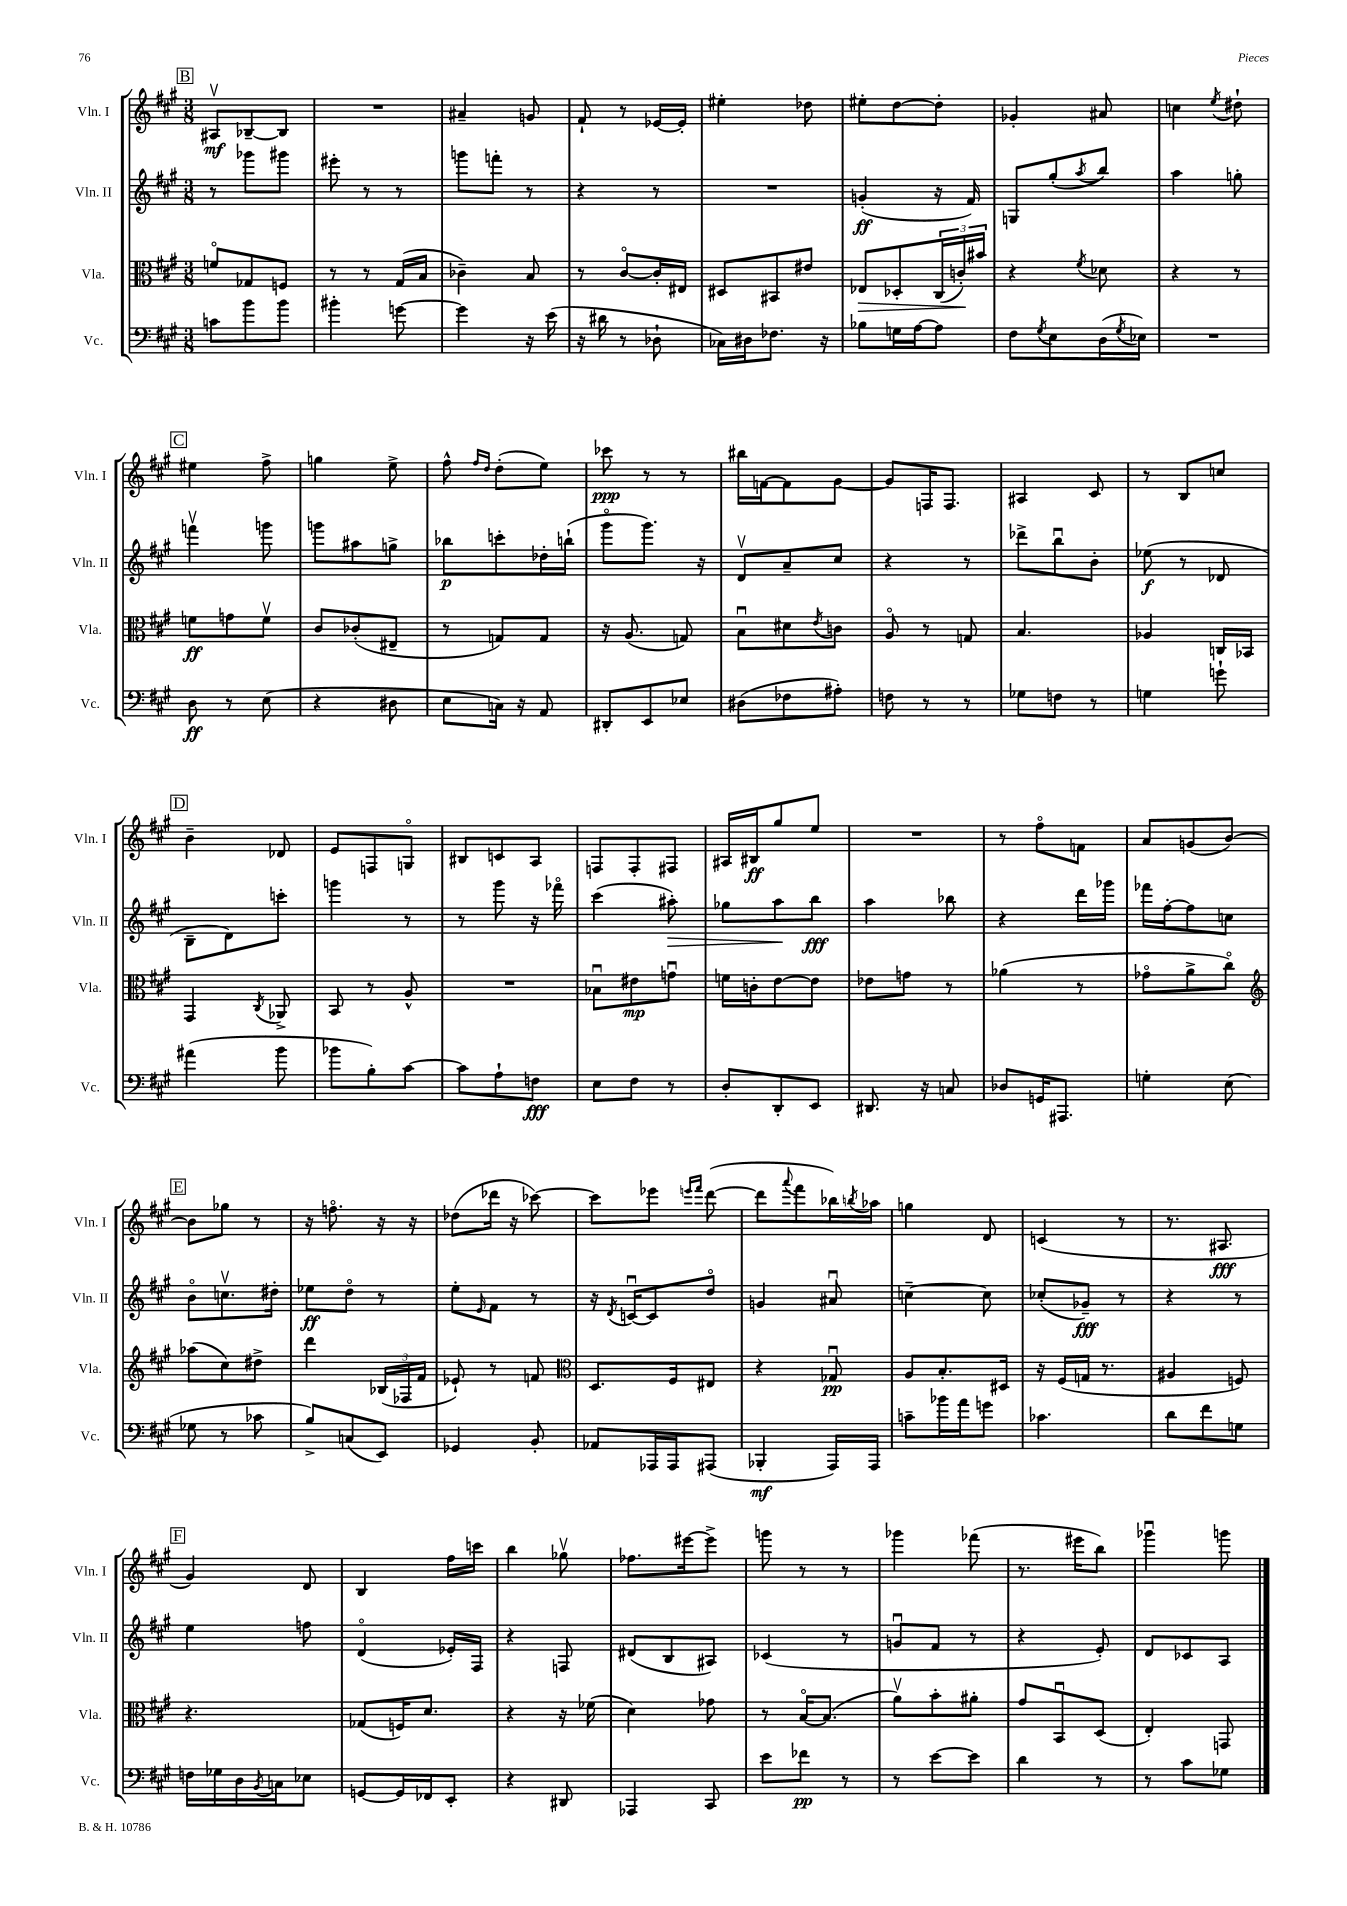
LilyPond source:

<<
\new StaffGroup <<
\new Staff = "s0" \with { instrumentName = "Vln. I" shortInstrumentName = "Vln. I" } {
    \clef treble \key a \major \numericTimeSignature \time 3/8
    \mark \markup { \box "B" } ais8\upbow\mf bes8~-- bes8 |
    R4. |
    ais'4-- g'8 |
    fis'8-! r8 ees'16~ ees'16-. |
    eis''4-. des''8 |
    eis''8-. d''8~ d''8-. |
    ges'4-. ais'8 |
    c''4 \acciaccatura { e''8 } dis''8-! |
    \mark \markup { \box "C" } eis''4 fis''8-> |
    g''4 e''8-> |
    fis''8-^ \grace { fis''16 d''16 } d''8-.( e''8) |
    ces'''8\ppp r8 r8 |
    bis''16 f'16~ f'8 gis'8~ |
    gis'8 f16 f8. |
    ais4 cis'8 |
    r8 b8 c''8 |
    \mark \markup { \box "D" } b'4-- des'8 |
    e'8 f8 g8\flageolet |
    bis8 c'8 a8 |
    f8 f8-. fis8 |
    ais16 bis16\ff gis''8 e''8 |
    R4. |
    r8 fis''8\flageolet f'8 |
    a'8 g'8( b'8~) |
    \mark \markup { \box "E" } b'8 ges''8 r8 |
    r16 f''8.\flageolet r16 r16 |
    des''8( des'''16 r16 ces'''8~) |
    ces'''8 ees'''8 \grace { e'''16 fis'''16 } d'''8~( |
    d'''8 \appoggiatura { a'''8 } fis'''8 bes''16) \acciaccatura { b''8 } aes''16 |
    g''4 d'8 |
    c'4( r8 |
    r8. ais8.\fff |
    \mark \markup { \box "F" } gis'4) d'8 |
    b4 fis''16 c'''16 |
    b''4 ges''8\upbow |
    fes''8. eis'''16~ eis'''8-> |
    g'''8 r8 r8 |
    ges'''4 fes'''8( |
    r8. eis'''16 b''8) |
    ges'''4\downbow g'''8 \bar "|." |
}
\new Staff = "s1" \with { instrumentName = "Vln. II" shortInstrumentName = "Vln. II" } {
    \clef treble \key a \major \numericTimeSignature \time 3/8
    \mark \markup { \box "B" } r8 ges'''8 gis'''8 |
    eis'''8-. r8 r8 |
    g'''8 f'''8-. r8 |
    r4 r8 |
    R4. |
    g'4-.\ff( r16 fis'16) |
    g8 gis''8-.( \acciaccatura { a''8 } b''8) |
    a''4 g''8-. |
    \mark \markup { \box "C" } f'''4\upbow g'''8 |
    g'''8 ais''8 g''8-> |
    bes''8\p c'''8-. des''16-. b''16-!( |
    gis'''8\flageolet gis'''8.) r16 |
    d'8\upbow a'8-- cis''8 |
    r4 r8 |
    des'''8-> b''8\downbow b'8-. |
    ees''8\f( r8 des'8 |
    \mark \markup { \box "D" } b8-- d'8) c'''8-. |
    g'''4 r8 |
    r8 gis'''8 r16 fes'''16\flageolet |
    cis'''4( ais''8-.\>) |
    ges''8 a''8\! b''8\fff |
    a''4 bes''8 |
    r4 d'''16 ges'''16 |
    fes'''16 fis''16~-. fis''8 c''8 |
    \mark \markup { \box "E" } b'8\flageolet c''8.\upbow dis''16-. |
    ees''8\ff d''8\flageolet r8 |
    e''8-. \grace { e'16 } fis'8 r8 |
    r16 \acciaccatura { d'8 } c'16~\downbow c'8 d''8\flageolet |
    g'4 ais'8\downbow |
    c''4~-- c''8 |
    ces''8-.( ges'8--\fff) r8 |
    r4 r8 |
    \mark \markup { \box "F" } e''4 f''8 |
    d'4\flageolet( ees'16-.) fis16 |
    r4 f8 |
    dis'8( b8 ais8) |
    ces'4( r8 |
    g'8\downbow fis'8 r8 |
    r4 e'8-.) |
    d'8 ces'8 a8 \bar "|." |
}
\new Staff = "s2" \with { instrumentName = "Vla." shortInstrumentName = "Vla." } {
    \clef alto \key a \major \numericTimeSignature \time 3/8
    \mark \markup { \box "B" } f'8\flageolet ges8 f8 |
    r8 r8 gis16( b16 |
    ces'4--) b8 |
    r8 cis'8~\flageolet cis'16-. eis16 |
    dis8 bis,8 eis'8 |
    ees8\> des8-. \tuplet 3/2 { cis16( c'16-.\!) bis'16 } |
    r4 \acciaccatura { fis'8 } des'8 |
    r4 r8 |
    \mark \markup { \box "C" } f'8\ff g'8 f'8\upbow |
    cis'8 ces'8-.( eis8-- |
    r8 g8) g8 |
    r16 a8.( g8) |
    b8\downbow dis'8 \acciaccatura { e'8 } c'8 |
    a8\flageolet r8 g8 |
    b4. |
    aes4 c16 bes,16 |
    \mark \markup { \box "D" } gis,4 \acciaccatura { cis8 } aes,8-> |
    b,8 r8 a8-^ |
    R4. |
    bes8\downbow eis'8\mp g'8\downbow |
    f'16 c'16-. e'8~ e'8 |
    ees'8 g'8 r8 |
    aes'4( r8 |
    ges'8\flageolet a'8-> cis''8\flageolet) |
    \mark \markup { \box "E" } \clef treble aes''8( cis''8) dis''8-> |
    d'''4 \tuplet 3/2 { bes16( fes16 fis'16 } |
    ees'8-!) r8 f'8 |
    \clef alto d8. fis16 eis8 |
    r4 ges8\downbow\pp |
    a8 b8.-. dis16 |
    r16 fis16( g16 r8. |
    ais4 f8) |
    \mark \markup { \box "F" } r4. |
    ges8( f16) d'8. |
    r4 r16 fes'16( |
    d'4) ges'8 |
    r8 b16~\flageolet b8.( |
    a'8\upbow) b'8-. ais'8-. |
    gis'8 b,8\downbow d8( |
    e4-.) g,8 \bar "|." |
}
\new Staff = "s3" \with { instrumentName = "Vc." shortInstrumentName = "Vc." } {
    \clef bass \key a \major \numericTimeSignature \time 3/8
    \mark \markup { \box "B" } c'8 b'8 b'8 |
    bis'4-. g'8~ |
    g'4 r16 e'16( |
    r16 dis'16 r8 des8-! |
    ces16) dis16 fes8. r16 |
    bes8 g16 a16~ a8 |
    fis8 \acciaccatura { gis8 } e8 d16( \acciaccatura { gis8 } ees16) |
    R4. |
    \mark \markup { \box "C" } d8\ff r8 e8( |
    r4 dis8 |
    e8 c16) r16 a,8 |
    dis,8-. e,8 ees8 |
    dis8( fes8 ais8-.) |
    f8 r8 r8 |
    ges8 f8 r8 |
    g4 g'8-! |
    \mark \markup { \box "D" } ais'4( b'8 |
    bes'8 b8-.) cis'8~ |
    cis'8 a8-! f8\fff |
    e8 fis8 r8 |
    d8-. d,8-. e,8 |
    dis,8. r16 c8 |
    des8 g,16 ais,,8. |
    g4-. e8( |
    \mark \markup { \box "E" } ges8 r8 ces'8 |
    b8->) c8( e,8) |
    ges,4 b,8-. |
    aes,8 aes,,16 aes,,16 ais,,8( |
    bes,,4-.\mf a,,16) a,,16 |
    c'8-- bes'16 a'16 g'8 |
    ces'4. |
    d'8 fis'8 g8 |
    \mark \markup { \box "F" } f16 ges16 d16 \acciaccatura { b,8 } c16 ees8 |
    g,8~ g,16 fes,16 e,8-. |
    r4 dis,8 |
    aes,,4 cis,8 |
    e'8 fes'8\pp r8 |
    r8 e'8~ e'8 |
    d'4 r8 |
    r8 cis'8 ges8 \bar "|." |
}
>>
>>
\layout { \context { \Score \remove "Bar_number_engraver" } }
